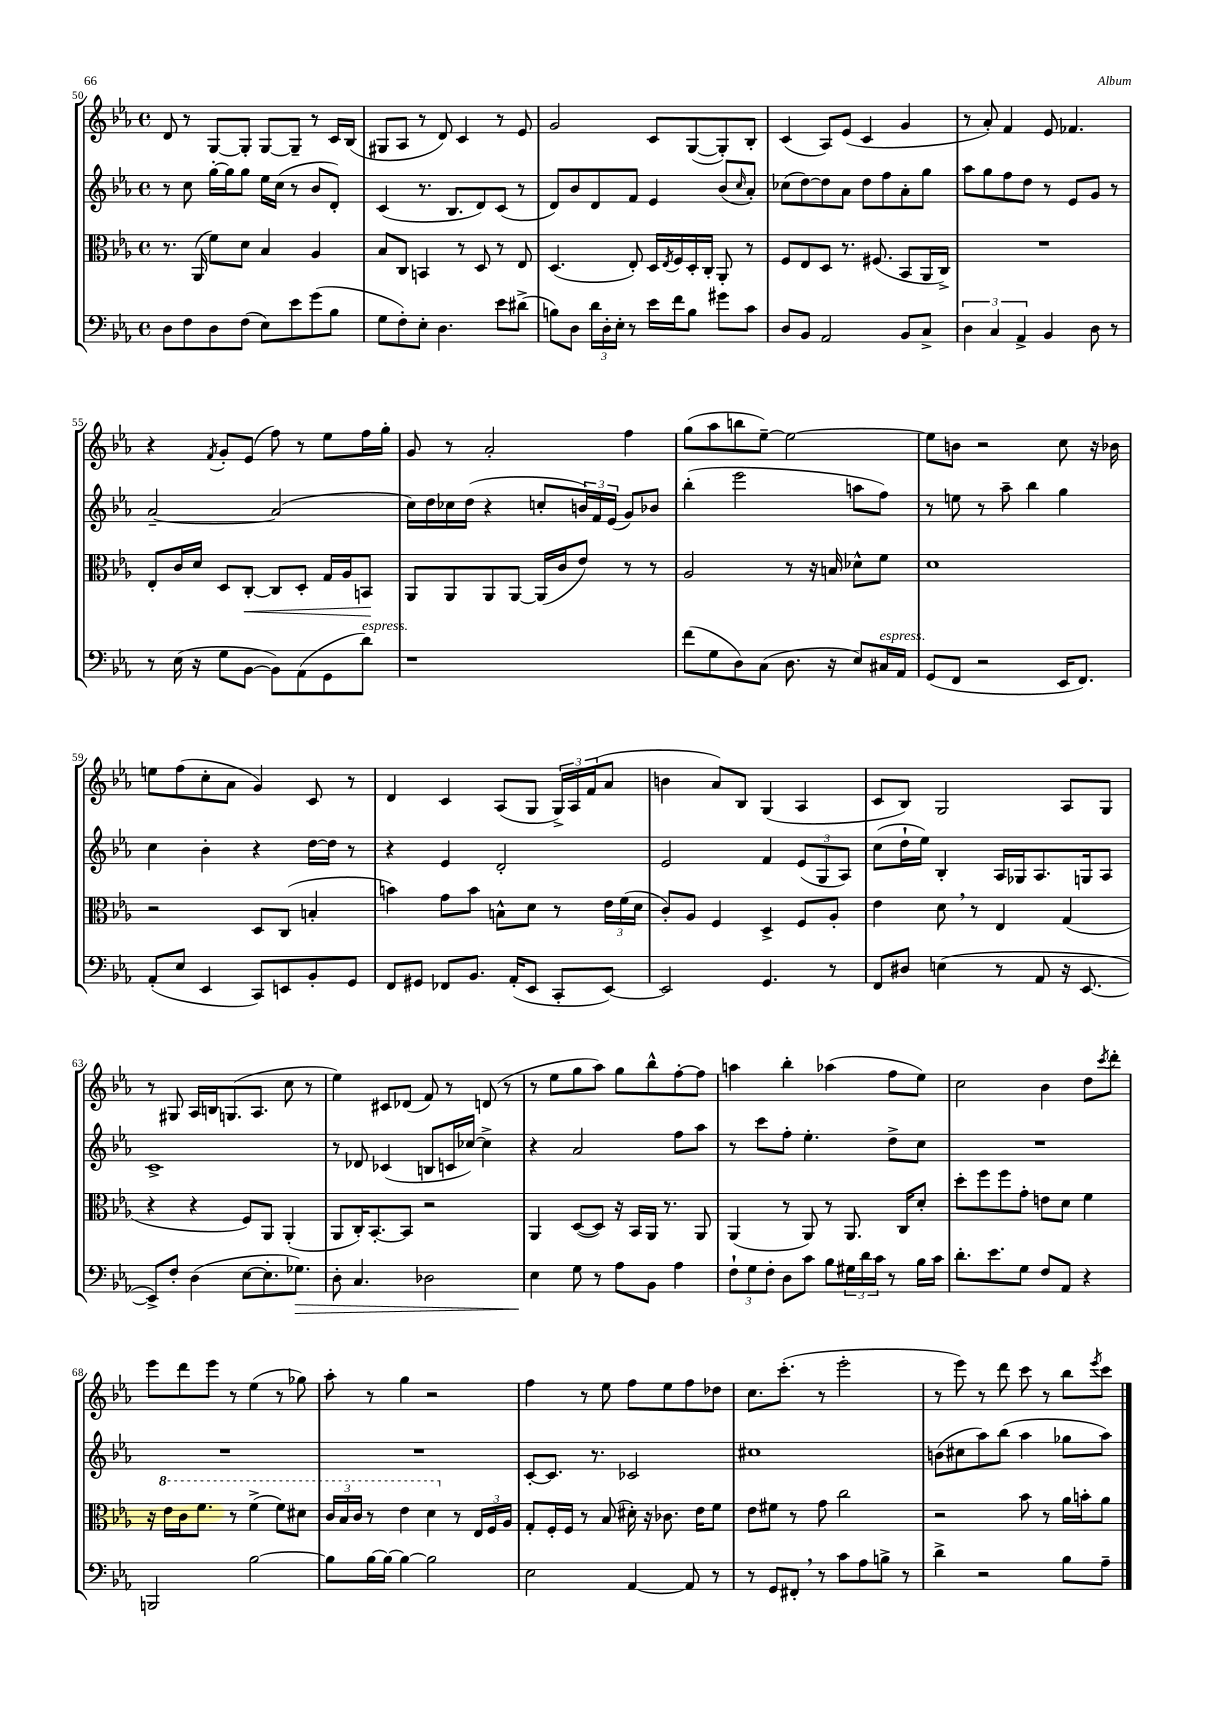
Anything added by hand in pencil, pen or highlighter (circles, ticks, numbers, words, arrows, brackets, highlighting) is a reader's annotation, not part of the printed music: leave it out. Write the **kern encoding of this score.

**kern	**kern	**kern	**kern
*staff4	*staff3	*staff2	*staff1
*clefF4	*clefC3	*clefG2	*clefG2
*k[b-e-a-]	*k[b-e-a-]	*k[b-e-a-]	*k[b-e-a-]
*M4/4	*M4/4	*M4/4	*M4/4
*met(c)	*met(c)	*met(c)	*met(c)
8D	8.r	8r	8d
8F	.	8cc	8r
.	(16AA-	.	.
8D	8f)	[16gg'	[8G
.	.	16gg]	.
(8F	8d	8gg	8G']
8E-)	4B-	16ee-	[8G
.	.	(16cc	.
8e-	.	8r	8G~]
(8g	4A-	8b-	8r
8B-	.	8d')	16c
.	.	.	(16B-
=	=	=	=
8G	8B-	(4c	8G#
8F')	8C	.	8A-
8E-'	4BB	8.r	8r
4.D	.	.	8d)
.	.	8.B-	.
.	8r	.	4c
.	8D	8d)	.
8e-	8r	(8c	8r
(8d#^	8E-	8r	8e-
=	=	=	=
8B)	(4.D	8d)	2g
8D	.	8b-	.
24d	.	8d	.
24D'	.	.	.
24E-'	.	.	.
8r	8E-')	8f	.
16e-	16D	4e-	8c
.	8qE-	.	.
16f	16F	.	.
8B	16D'	.	([8G
.	16C'	.	.
8g#	8AA-'	(8b-	8G'])
.	.	16qqcc	.
8c	8r	8a-')	8B-'
=	=	=	=
8D	8F	(8cc-	(4c
8BB-	8E-	[8dd)	.
2AA-	8D	8dd]	8A-)
.	8.r	8a-	(8e-
.	.	8dd	4c
.	(8.F#	.	.
.	.	8ff	.
8BB-	8BB-	8a-'	4g
8C^	16AA-	8gg	.
.	16C^)	.	.
=	=	=	=
6D	1r	8aa-	8r
.	.	8gg	8a-')
6C	.	.	.
.	.	8ff	4f
6AA-^	.	.	.
.	.	8dd	.
4BB-	.	8r	8e-
.	.	8e-	4.f-
8D	.	8g	.
8r	.	8r	.
=	=	=	=
8r	8E-'	[2a-~	4r
(16E-	16c	.	.
16r	16d	.	.
.	.	.	8qf
8G	8D	.	8g'
[8BB-	[8C'	.	(8e-
8BB-])	8C]	(2a-]	8ff)
(8AA-	8D'	.	8r
8GG	16G	.	8ee-
.	16A-	.	.
8d)	8BB	.	16ff
.	.	.	16gg'
=	=	=	=
1r	8AA-	16cc)	8g
.	.	16dd	.
.	8AA-	16cc-	8r
.	.	(16dd	.
.	8AA-	4r	2a-'
.	[8AA-	.	.
.	(16AA-]	8cc'	.
.	16c	.	.
.	8e-)	24b)	.
.	.	24f	.
.	.	(24e-	.
.	8r	8g)	4ff
.	8r	8b-	.
=	=	=	=
(8f	2A-	(4bb-'	(8gg
8G	.	.	8aa-
8D)	.	2eee-	8bb
(8C	.	.	[8ee-~)
8.D	8r	.	2ee-_
.	16r	.	.
16r	16B	.	.
8E-)	8d-^^	8aa	.
16C#	8f	8ff)	.
16AA-	.	.	.
=	=	=	=
(8GG	1d	8r	8ee-]
8FF	.	8ee	8b
2r	.	8r	2r
.	.	8aa-~	.
.	.	4bb-	.
16EE-	.	4gg	8cc
8.FF)	.	.	.
.	.	.	16r
.	.	.	16b-
=	=	=	=
(8AA-'	2r	4cc	8ee
8E-	.	.	(8ff
4EE-	.	4b-'	8cc'
.	.	.	8a-
8CC)	8D	4r	4g)
8EE	(8C	.	.
8BB-'	4B'	[16dd	8c
.	.	16dd]	.
8GG	.	8r	8r
=	=	=	=
8FF	4b)	4r	4d
8GG#	.	.	.
8FF-	8g	4e-	4c
8.BB-	8b	.	.
.	8B^^	2d'	(8A-
(16AA-'	.	.	.
8EE-	8d	.	8G
8CC'	8r	.	24G^)
.	.	.	24A-
.	.	.	(24f
[8EE-)	24e-	.	8a-
.	(24f	.	.
.	24d	.	.
=	=	=	=
2EE-]	8c')	2e-	4b
.	8A-	.	.
.	4F	.	8a-)
.	.	.	8B-
4.GG	4D^	4f	(4G
.	8F	(12e-	4A-
.	.	12G	.
8r	8A-'	.	.
.	.	12A-)	.
=	=	=	=
8FF	4e-	(8cc	8c
8D#	.	16dd`	8B-)
.	.	16ee-)	.
(4E	8d	4B-'	2G
.	8r	.	.
8r	4E-	16A-	.
.	.	16G-	.
8AA-	.	8.A-	.
16r	(4G	.	8A-
[8.EE-	.	16G	.
.	.	8A-	8G
=	=	=	=
8EE-^])	4r	1c^	8r
8F'	.	.	8G#
(4D	4r	.	16A-
.	.	.	16B
.	.	.	(8.G
[8E-	8F)	.	.
.	.	.	8.A-
8.E-']	8AA-	.	.
.	(4AA-'	.	8cc
8.G-)	.	.	.
.	.	.	8r
=	=	=	=
8D'	8AA-	8r	4ee-)
4.C	16C')	8d-	.
.	[8.BB-'	.	.
.	.	(4c-	8c#
.	8BB-]	.	(8d-
2D-	2r	8B	8f)
.	.	16c	8r
.	.	[16cc-)	.
.	.	4cc-^]	(8d
.	.	.	8r
=	=	=	=
4E-	4AA-	4r	8r
.	.	.	8ee-
8G	([8D	2a-	8gg
8r	8D])	.	8aa-)
8A-	16r	.	8gg
.	16BB-	.	.
8BB-	16AA-	.	8bb-^^
.	8.r	.	.
4A-	.	8ff	[8ff'
.	8AA-	8aa-	8ff]
=	=	=	=
12F`	(4AA-	8r	4aa
12G	.	.	.
.	.	8ccc	.
12F'	.	.	.
8D	8r	8ff'	4bb-'
8c	8AA-)	4.ee-'	.
8B-	8r	.	(4aa-
24G#	8.AA-	.	.
24d	.	.	.
24c	.	.	.
8r	.	8dd^	8ff
.	16C	.	.
16B-	8d'	8cc	8ee-)
16c	.	.	.
=	=	=	=
8.d'	8dd'	1r	2cc
.	8ff	.	.
8.e-	.	.	.
.	8ff	.	.
8G	8g'	.	.
8F	8e	.	4b-
8AA-	8d	.	.
4r	4f	.	8dd
.	.	.	8qccc
.	.	.	8ddd'
=	=	=	=
2BBB	16r	1r	8eee-
.	16ee-	.	.
.	16cc	.	8ddd
.	8.ff	.	.
.	.	.	8eee-
.	8r	.	8r
[2B-	(4ff^	.	(4ee-
.	8ff)	.	8r
.	8dd#	.	8gg-)
=	=	=	=
8B-]	24cc	1r	8aa-'
.	24b-	.	.
.	24cc	.	.
[16B-	8r	.	8r
16B-_	.	.	.
4B-_	4ee-	.	4gg
2B-]	4dd	.	2r
.	8r	.	.
.	24E-	.	.
.	24F	.	.
.	24A-	.	.
=	=	=	=
2E-	8G'	[8c'	4ff
.	16F'	8.c]	.
.	16F	.	.
.	8r	.	8r
.	.	8.r	.
.	(8B-	.	8ee-
[4AA-	16d#')	2c-	8ff
.	16r	.	.
.	8.c-	.	8ee-
8AA-]	.	.	8ff
.	16e-	.	.
8r	8f	.	8dd-
=	=	=	=
8r	8e-	1cc#	8.cc
8GG	8f#	.	.
.	.	.	(8.ccc'
8FF#'	8r	.	.
8r	8g	.	8r
8c	2cc	.	2eee-'
8A-	.	.	.
8B^	.	.	.
8r	.	.	.
=	=	=	=
4d^	2r	(8b	8r
.	.	8cc#	8eee-)
2r	.	8aa-)	8r
.	.	(8bb-	8ddd
.	8b-	4aa-	8ccc
.	8r	.	8r
8B-	16a-	8gg-	8bb-
.	16b'	.	.
.	.	.	8qeee-
8A-~	8a-	8aa-)	8ccc
==	==	==	==
*-	*-	*-	*-
